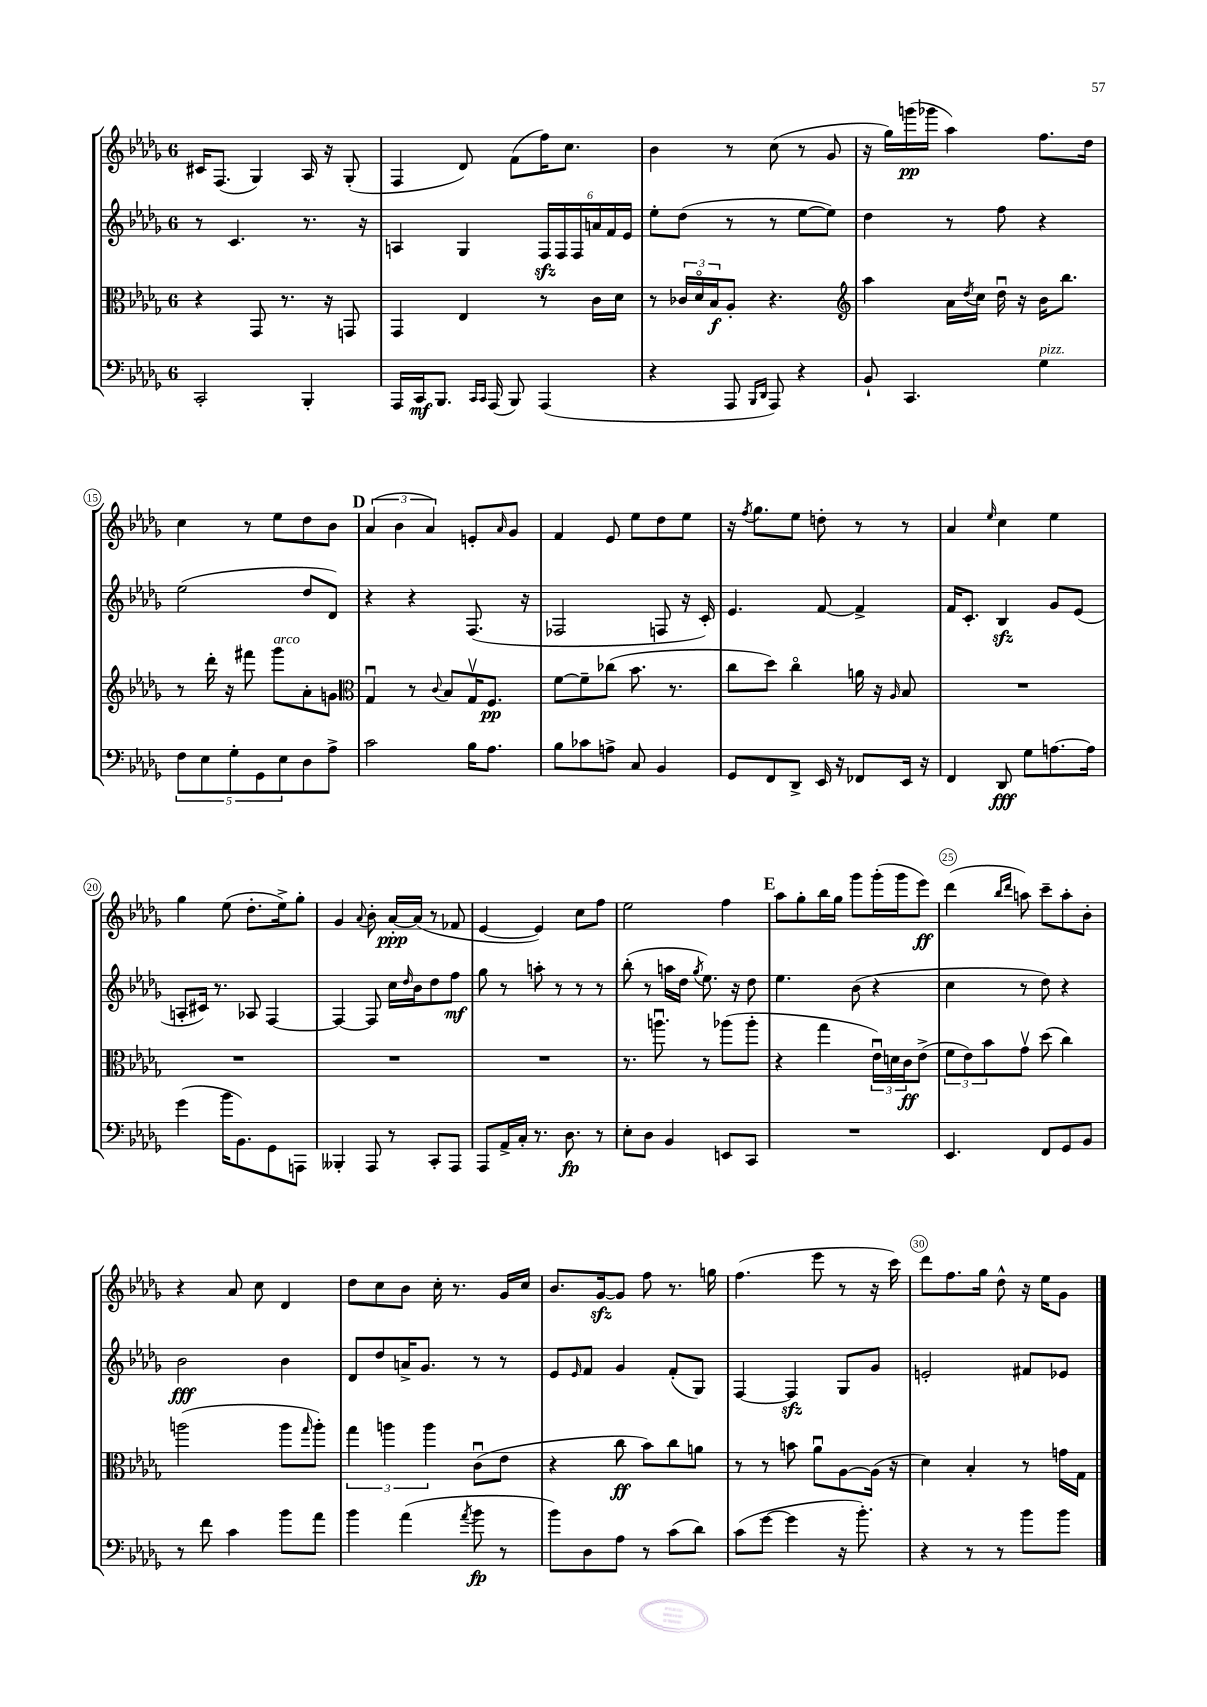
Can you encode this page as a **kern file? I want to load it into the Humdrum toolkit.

**kern	**kern	**kern	**kern
*staff4	*staff3	*staff2	*staff1
*clefF4	*clefC3	*clefG2	*clefG2
*k[b-e-a-d-g-]	*k[b-e-a-d-g-]	*k[b-e-a-d-g-]	*k[b-e-a-d-g-]
*M6/8	*M6/8	*M6/8	*M6/8
2CC'	4r	8r	16c#
.	.	.	(8.F
.	.	4.c	.
.	8GG-	.	4G-)
.	8.r	.	.
4BBB-'	.	8.r	16A-
.	16r	.	16r
.	8GG	.	(8G-'
.	.	16r	.
=	=	=	=
16AAA-	4GG-	4A	4F
16CC	.	.	.
8.BBB-	.	.	.
.	4E-	4G-	8d-)
16qqCC	.	.	.
16qqCC	.	.	.
(16AAA-	.	.	.
8BBB-)	.	.	(8f
(4AAA-	8r	24F	16ff)
.	.	24F	.
.	.	.	8.cc
.	.	24F	.
.	16c	24a	.
.	.	24f	.
.	16d-	.	.
.	.	24e-	.
=	=	=	=
4r	8r	8ee-'	4b-
.	24c-	(8dd-	.
.	24d-o	.	.
.	24B-	.	.
8AAA-	8A-'	8r	8r
16qqBBB-	.	.	.
16qqDD-	.	.	.
8AAA-)	4.r	8r	(8cc
4r	.	[8ee-	8r
.	.	8ee-])	8g-
=	=	=	=
*	*clefG2	*	*
8BB-`	4aa-	4dd-	16r
.	.	.	16gg-)
4.CC	.	.	(16ggg
.	.	.	16ggg-
.	16a-	8r	4aa-)
.	8qdd-	.	.
.	16cc	.	.
.	16dd-u	8ff	.
.	16r	.	.
4G-	16b-	4r	8.ff
.	8.bb-	.	.
.	.	.	16dd-
=	=	=	=
10F	8r	(2ee-	4cc
10E-	.	.	.
.	16ddd-'	.	.
.	16r	.	.
10G-'	.	.	.
.	8fff#	.	8r
10GG-	.	.	.
.	8ggg-	.	8ee-
10E-	.	.	.
8D-	8a-'	8dd-	8dd-
8A-^	8g	8d-)	8b-
=	=	=	=
*	*clefC3	*	*
2c	4G-u	4r	(6a-
.	.	.	6b-
.	8r	4r	.
.	.	.	6a-)
.	8qqc	.	.
.	8B-	.	.
16B-	16G-v	(8.F	8e'
8.A-	8.F	.	.
.	.	.	16qqa-
.	.	.	8g-
.	.	16r	.
=	=	=	=
8B-	[8f	2F-	4f
8c-	8f~]	.	.
8A^	(8cc-	.	8e-
8C	8.b-	.	8ee-
4BB-	.	8F	8dd-
.	8.r	.	.
.	.	16r	8ee-
.	.	16c')	.
=	=	=	=
8GG-	8cc	4.e-	16r
.	.	.	8qff
.	.	.	8.gg-
8FF	8dd-)	.	.
8DD-^	4cco	.	8ee-
16EE-	.	[8f	8dd'
16r	.	.	.
8FF-	16a	4f^]	8r
.	16r	.	.
.	16qqA-	.	.
16EE-	8B-	.	8r
16r	.	.	.
=	=	=	=
4FF	2.r	16f	4a-
.	.	8.c'	.
.	.	.	16qqee-
8DD-	.	4B-	4cc
8G-	.	.	.
[8.A	.	8g-	4ee-
.	.	(8e-	.
16A]	.	.	.
=	=	=	=
(4g-	2.r	8A'	4gg-
.	.	16c#)	.
.	.	8.r	.
16b-	.	.	(8ee-
8.BB-)	.	.	.
.	.	8A-	8.dd-'
8GG-	.	[4F	.
.	.	.	16ee-^)
8AAA	.	.	8gg-'
=	=	=	=
4BBB--'	2.r	4F_	4g-
.	.	.	8qqa-
8AAA-	.	8F]	8b-'
8r	.	16cc	[16a-'
.	.	16qqdd-	.
.	.	16b-	(16a-]
8CC'	.	8dd-	8r
8AAA-	.	8ff	8f-
=	=	=	=
8AAA-	2.r	8gg-	[4e-
16AA-^	.	8r	.
16C'	.	.	.
8.r	.	8aa'	4e-])
.	.	8r	.
8.D-	.	.	.
.	.	8r	8cc
8r	.	8r	8ff
=	=	=	=
8E-'	8.r	(8bb-'	2ee-
8D-	.	8r	.
.	8.aau	.	.
4BB-	.	16aa	.
.	.	16dd-	.
.	.	8qgg-	.
.	8r	8.ee-)	.
8EE	(8aa-	.	4ff
.	.	16r	.
8CC	8aa-'	8dd-	.
=	=	=	=
2.r	4r	4.ee-	8aa-
.	.	.	8gg-'
.	4gg-	.	16bb-
.	.	.	16gg-
.	.	(8b-	8ggg-
.	24e-u)	4r	(16ggg-'
.	24d	.	.
.	.	.	16ggg-
.	24c	.	.
.	(8e-^	.	8eee-)
=	=	=	=
4.EE-	12f	4cc	(4ddd-
.	12e-)	.	.
.	12b-	.	.
.	.	.	16qqbb-
.	.	.	16qqddd-
.	8g-v	8r	8aa)
8FF	(8dd-	8dd-)	8ccc~
8GG-	4cc)	4r	8aa'
8BB-	.	.	8b-'
=	=	=	=
8r	(2aa	2b-	4r
8f	.	.	.
4c	.	.	8a-
.	.	.	8cc
8b-	8aa	4b-	4d-
.	16qqgg-	.	.
8a-	8aa')	.	.
=	=	=	=
4b-	6gg-	8d-	8dd-
.	.	8dd-	8cc
.	6aa	.	.
(4a-	.	16a^	8b-
.	.	8.g-	.
.	6aa	.	.
.	.	.	16cc'
.	.	.	8.r
8qa-	.	.	.
8b-	(8cu	8r	.
8r	8e-	8r	16g-
.	.	.	16cc
=	=	=	=
8b-)	4r	8e-	8.b-
.	.	16qqe-	.
8D-	.	8f	.
.	.	.	[16g-
8A-	8cc	4g-	8g-]
8r	8b-)	.	8ff
(8c	8cc	(8f'	8.r
8d-)	8a	8G-)	.
.	.	.	16gg
=	=	=	=
(8c	8r	[4F	(4.ff
[8g-	8r	.	.
4g-]	8b	4F]	.
.	8a-u	.	8eee-
16r	[8A-	8G-	8r
8.b-')	.	.	.
.	(16A-]	8g-	16r
.	16r	.	16ccc)
=	=	=	=
4r	4d-)	2e'	8ddd-
.	.	.	8.ff
8r	4B-'	.	.
.	.	.	16gg-
8r	.	.	8dd-^^
8b-	8r	8f#	16r
.	.	.	16ee-
8b-	16g	8e-	8g-
.	16G-	.	.
==	==	==	==
*-	*-	*-	*-
